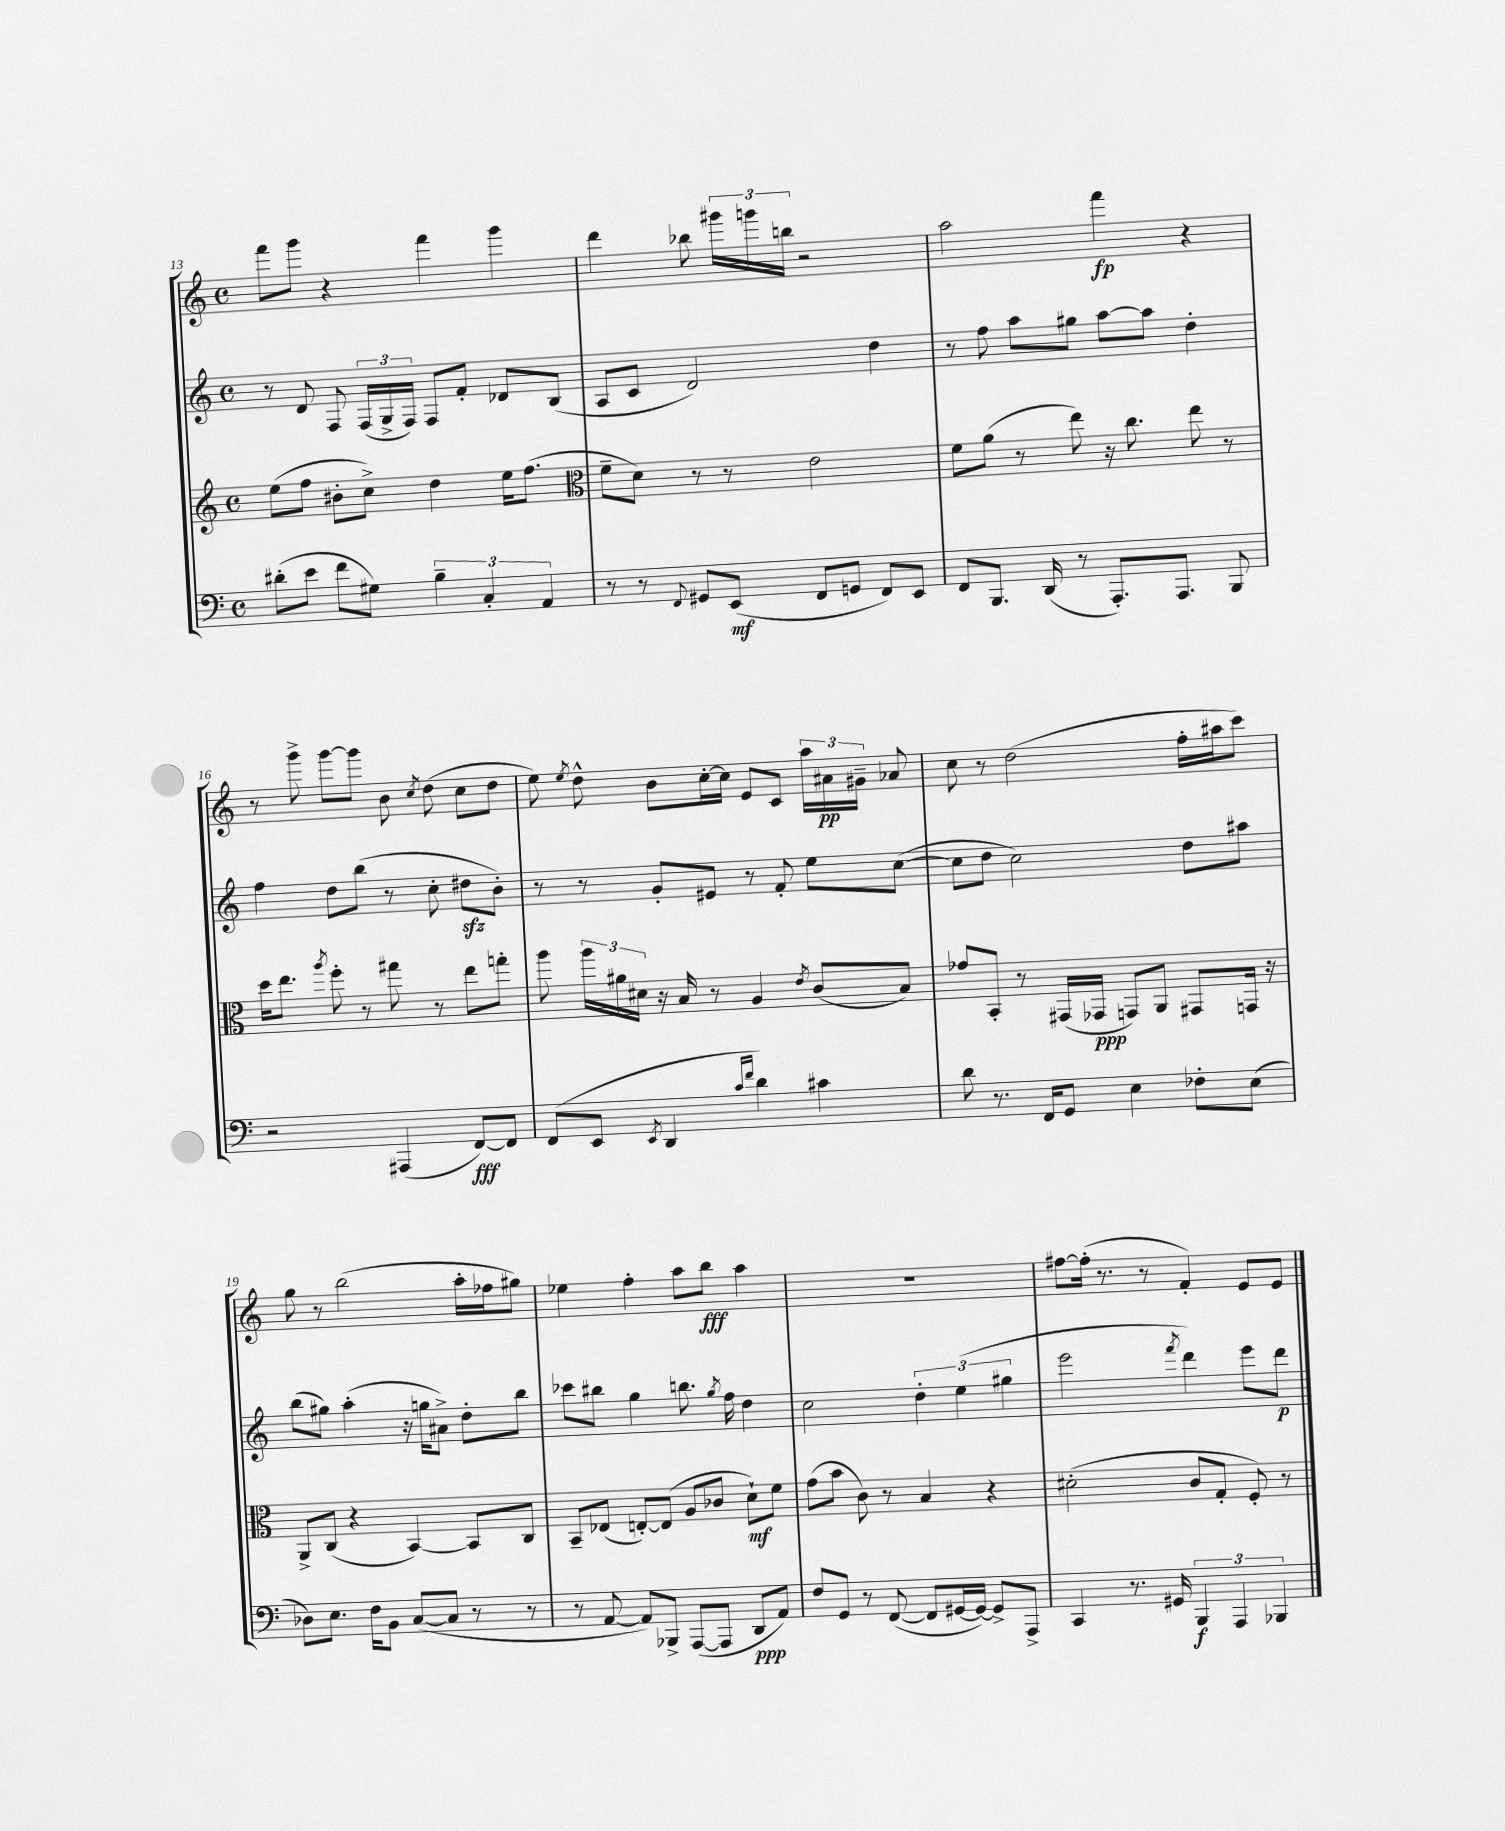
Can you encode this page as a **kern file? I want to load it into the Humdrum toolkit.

**kern	**kern	**kern	**kern
*staff4	*staff3	*staff2	*staff1
*clefF4	*clefG2	*clefG2	*clefG2
*k[]	*k[]	*k[]	*k[]
*M4/4	*M4/4	*M4/4	*M4/4
*met(c)	*met(c)	*met(c)	*met(c)
(8d#'	(8ee	8r	8fff
8e	8ff	8d	8ggg
8f	8b#'	8F	4r
8G#)	8cc^)	(24F	.
.	.	24G^	.
.	.	24F)	.
6B~	4dd	8F	4fff
.	.	8f'	.
6C'	.	.	.
.	16ee	8d-	4ggg
.	(8.ff	.	.
6AA	.	.	.
.	.	(8B	.
=	=	=	=
*	*clefC3	*	*
8r	8f~	8A	4ddd
8r	8d)	8c	.
8qqFF	.	.	.
8GG#	8r	2d)	8bb-
(8EE	8r	.	24ggg#
.	.	.	24ggg
.	.	.	24bb
8FF	2e	.	2r
8GG	.	.	.
8FF)	.	4dd	.
8EE	.	.	.
=	=	=	=
8FF	8f	8r	2aa
8.BBB	(8a	8ff	.
.	8r	8aa	.
(16DD	.	.	.
8r	8ee)	8gg#	.
8.AAA')	16r	[8aa	4fff
.	8.cc	.	.
.	.	8aa]	.
8.AAA	.	.	.
.	8ee	4dd'	4r
8BBB	8r	.	.
=	=	=	=
2r	16dd	4ff	8r
.	8.ee	.	.
.	.	.	8ggg^
.	8qaa	.	.
.	8ff'	8dd	[8ggg
.	8r	(8bb	8ggg]
(4AAA#	8gg#	8r	8b
.	.	.	8qcc
.	8r	8cc'	(8dd
[8FF)	8ee	8dd#	8cc
8FF]	8gg'	8b')	8dd
=	=	=	=
(8FF	8aa	8r	8ee)
.	.	.	8qee
8EE	24aa	8r	8dd^^
.	24a#	.	.
.	24d#	.	.
8qEE	.	.	.
4DD	16r	8g'	8b
.	16B	.	.
.	8r	8e#	[16cc'
.	.	.	16cc]
16qqc	.	.	.
16qqf	.	.	.
4d)	4A	8r	8e
.	.	8f'	8c
.	8qe	.	.
4c#	(8c	8ee	24aa
.	.	.	24a#
.	.	.	24g#~
.	8B)	([8cc	8a-
=	=	=	=
8d	8g-	8cc]	8cc
8.r	8BB'	8dd	8r
.	8r	2cc)	(2dd
16FF	.	.	.
8GG	(16GG#	.	.
.	16GG-	.	.
4E	8GG)	.	.
.	8AA	.	.
8F-'	8GG#	8dd	16ff'
.	.	.	16aa#
(8E	16GG	8aa#	8ccc)
.	16r	.	.
=	=	=	=
8D-)	8AA^	(8bb	8gg
8.E	(8C	8gg#)	8r
.	4r	(4aa'	(2bb
16F	.	.	.
8BB	.	.	.
([8C	[4BB)	16r	.
.	.	16gg	.
8C]	.	8a#^)	.
8r	8BB]	8dd'	16aa'
.	.	.	16ff-
8r	8C	8bb	8gg#)
=	=	=	=
8r	8BB~	8ccc-	4ee-
[8AA	(8E-	8bb#	.
8AA])	[8E')	4gg	4ff'
8BBB-^	(8E]	.	.
([8AAA	8A	8.bb	8aa
8AAA]	8c-	.	8bb
.	.	8qgg	.
.	.	16ff	.
8DD	8d`)	4dd	4aa
8AA)	8f	.	.
=	=	=	=
8F	(8g	2cc	1r
8GG	8b	.	.
8r	8c)	.	.
([8FF	8r	.	.
8FF]	4B	6dd'	.
[16GG#	.	.	.
.	.	(6ee	.
16GG#_)	.	.	.
8GG#^]	4r	.	.
.	.	6gg#	.
8AAA^	.	.	.
=	=	=	=
4CC	(2d#'	2eee	[8ff#
.	.	.	(16ff#']
.	.	.	8.r
8.r	.	.	.
.	.	.	8r
16GG#	.	.	.
.	.	8qfff	.
6BBB	8c	4ddd)	4f')
.	8G'	.	.
6AAA	.	.	.
.	8F')	8eee	8e
6BBB-	.	.	.
.	8r	8ddd	8e
==	==	==	==
*-	*-	*-	*-
